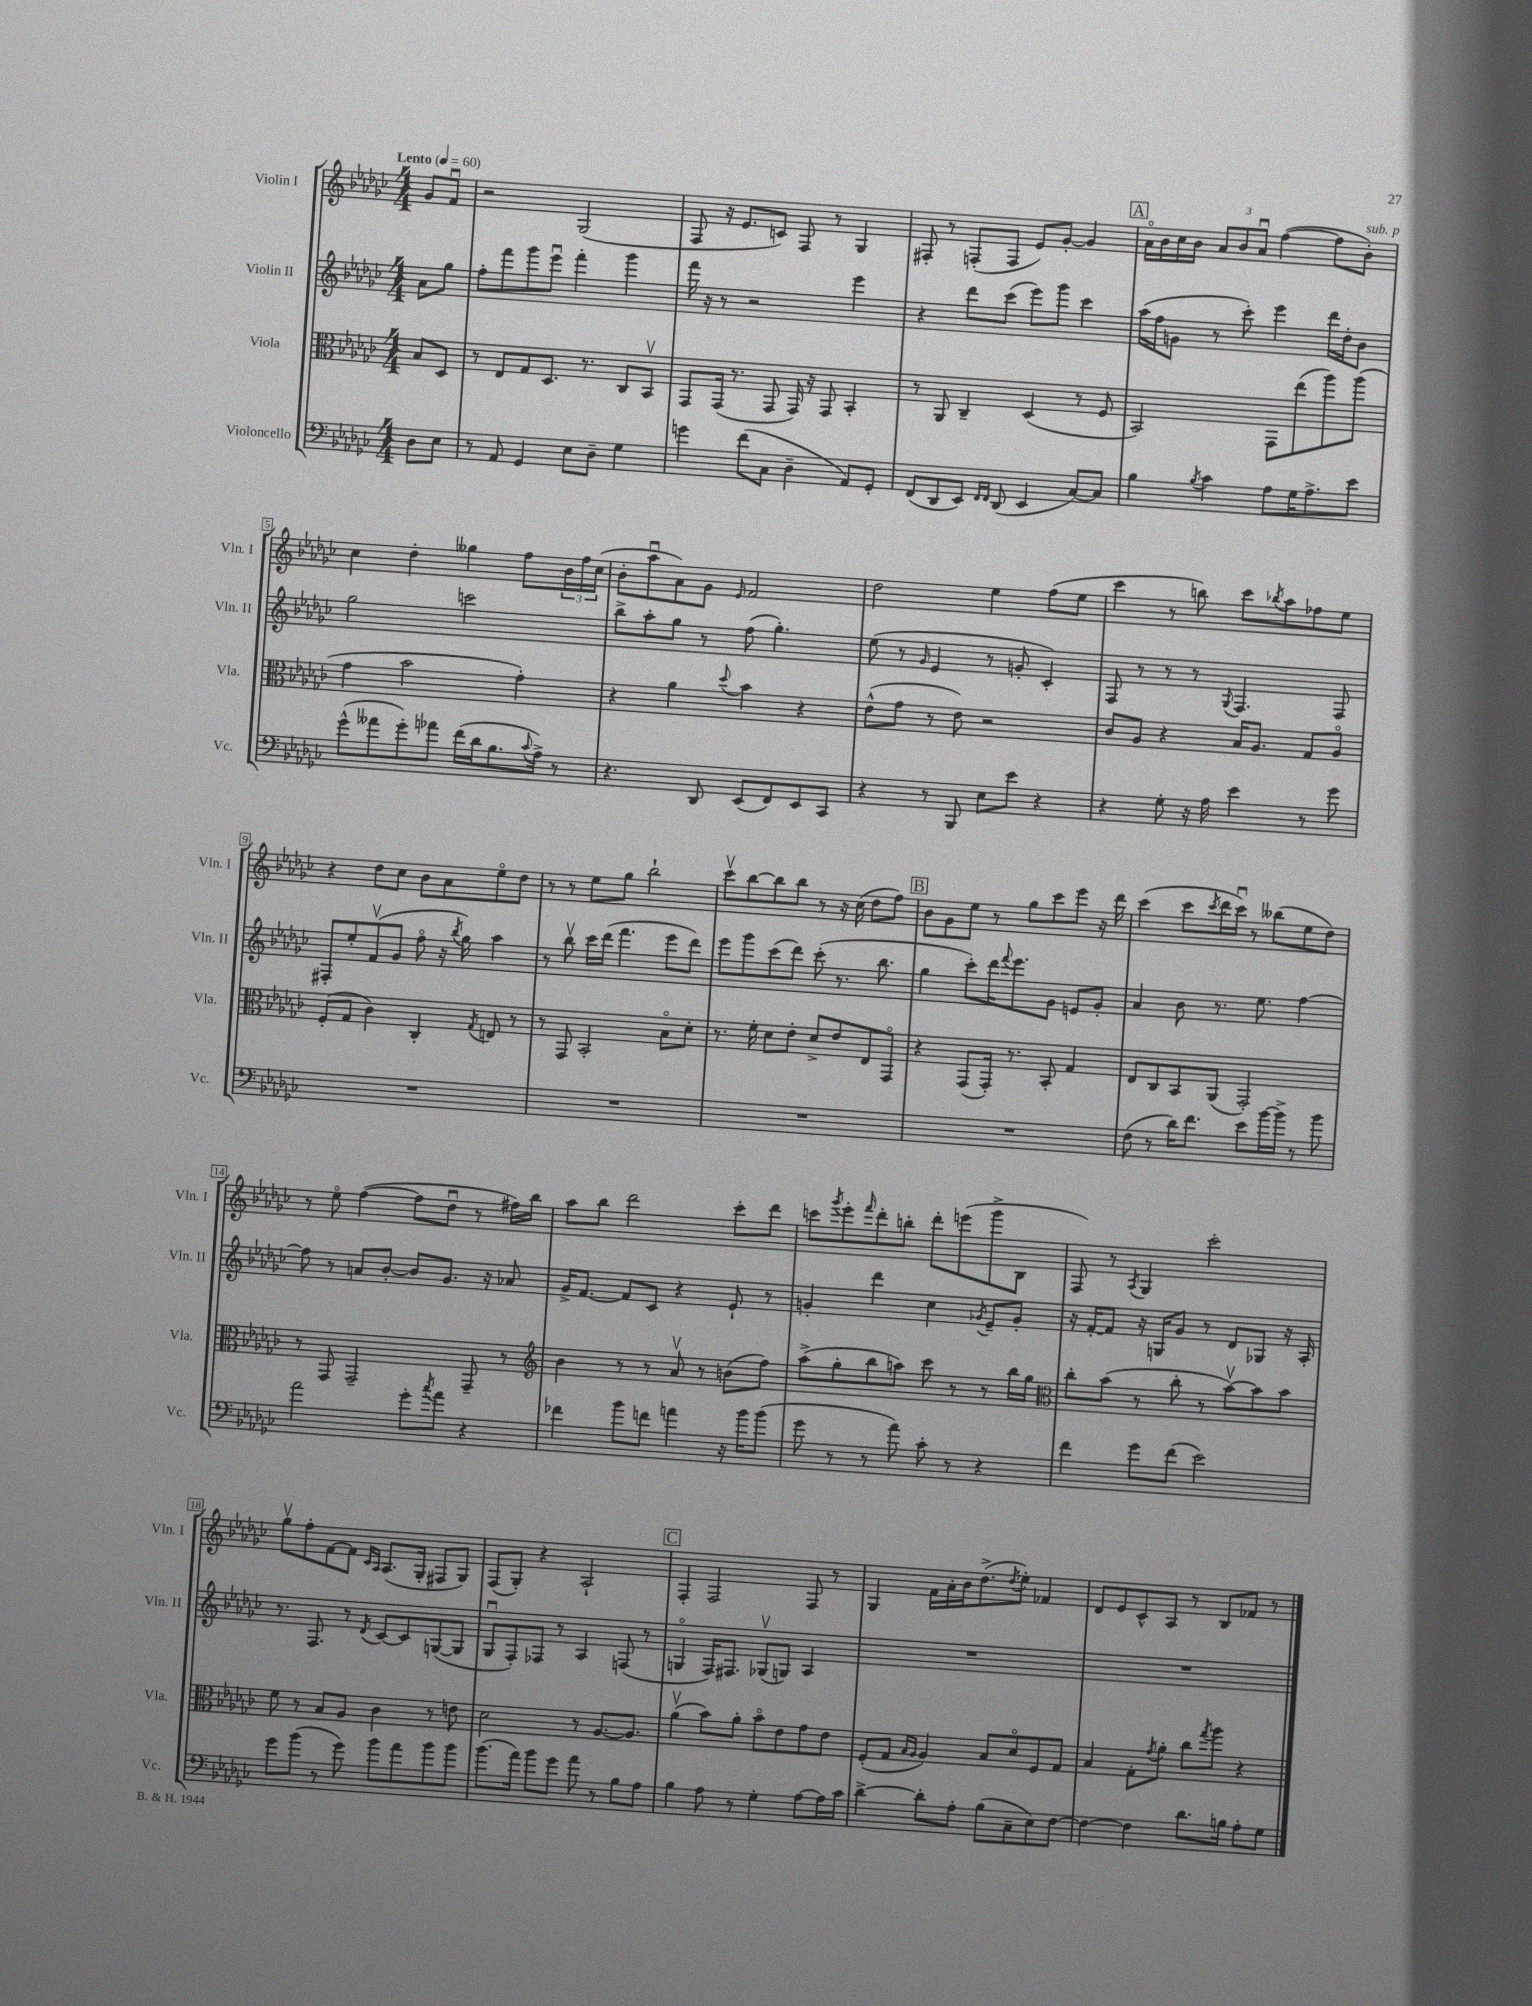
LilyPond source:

<<
\new StaffGroup <<
\new Staff = "s0" \with { instrumentName = "Violin I" shortInstrumentName = "Vln. I" } {
    \clef treble \key ges \major \numericTimeSignature \time 4/4 \partial 4 \tempo "Lento" 4 = 60
    ges'8 f'8\downbow |
    r2 ges2( |
    f8 r16 ees'8. c'8) f8 r8 ges4 |
    fis8-. r8 f8-.( f8 ees'8) ges'8~-. ges'4 |
    \mark \markup { \box "A" } aes'16\flageolet bes'16 ces''16 bes'16 \tuplet 3/2 { aes'8 bes'8 aes'8\downbow } f''4~( f''8 bes'8-.^\markup { \italic "sub. p" }) |
    ces''4 des''4-. geses''4 f''8 \tuplet 3/2 { bes'16 f''16 ces''16( } |
    bes'8-. aes''8\downbow aes'8) ges'8 \grace { ees'16 } f'2 |
    des''2 ees''4 f''8( ees''8 |
    ces'''4 r8 b''8) ces'''8 \acciaccatura { bes''8 } aes''8 fes''8 ees''8 |
    r4 des''8 ces''8 bes'8 aes'8 ees''8\flageolet des''8 |
    r8 r8 ees''8 ges''8 bes''2-! |
    ces'''8\upbow bes''8~ bes''8 bes''8 r8 r16 ces''16( des''8 f''8) |
    \mark \markup { \box "B" } bes'8 ges'8 ees''8 r8 ges''8 ces'''8 ees'''8 r16 des'''16 |
    ces'''4( ces'''8 \acciaccatura { ces'''8 } des'''16 ces'''16\downbow) r8 beses''8( ees''8 des''8) |
    r8 ees''8\flageolet f''4~( f''8 des''8\downbow r8 fis''16) bes''16 |
    aes''8 bes''8 des'''2 ces'''8-. des'''8 |
    c'''8 \acciaccatura { ges'''8 } ees'''8-. \grace { f'''16 } des'''8-. b''8-. des'''8-. e'''8( ges'''8-> bes8 |
    f8) r8 \acciaccatura { aes8 } ges4 ces'''2-. |
    ges''8\upbow f''8-. f'8~ f'8 \grace { ces'16 aes16 } aes8.( ges16-. fis8 ges8) |
    f8( ges8-.) r4 aes2-! |
    \mark \markup { \box "C" } f4-. f2 f8 r8 |
    ges4 f'16 aes'16-. bes'16 des''8.->( \acciaccatura { des''8 } ees''8-.) fes'4 |
    des'8 ees'8 ces'8-^ aes8 r8 bes8 fes'8 r8 \bar "|." |
}
\new Staff = "s1" \with { instrumentName = "Violin II" shortInstrumentName = "Vln. II" } {
    \clef treble \key ges \major \numericTimeSignature \time 4/4 \partial 4
    aes'8 ges''8 |
    f''8-. f'''8 ges'''8 ees'''8\downbow f'''4-. ges'''4 |
    f'''16 r16 r8 r2 ees'''4 |
    r4 des'''8 ces'''8( ees'''8) ges'''8 ces'''4 |
    \mark \markup { \box "A" } aes''16( f''16 g'8 r8 ces'''8-.) ees'''4 des'''16 des''16-. bes'8 |
    ges''2 c'''2 |
    bes''8-> aes''8-. ges''8 r8 f''8( ges''4.-.) |
    ees''8( r8 \grace { ges'16 } ees'4 r8 g'8-. ces'4-.) |
    f8 r8 r8 r8 \appoggiatura { ges8 } f4. f8 |
    fis8-. ees''8-. f'8\upbow( ges'8 f''8\flageolet r16 \acciaccatura { bes''8 } ges''16) aes''4 |
    r8 bes''8\upbow ces'''16 des'''16( f'''4. ees'''8 des'''8) |
    ees'''8 ges'''8 ces'''8( des'''8) ces'''8-.( r8. bes''8. |
    \mark \markup { \box "B" } ges''4 ces'''8-.) des'''16 \appoggiatura { f'''8 } ees'''8. ges'8 e'8 ges'8-. |
    aes'4 bes'8 r8. ees''8. f''4~ |
    f''8 r8 a'8 bes'8~-. bes'8 ges'8. r16 aes'8 |
    ges'16-> f'8.~ f'8 ces'8 r4 ees'8-! r8 |
    g'4-. des'''4 ces''4 \acciaccatura { ges'8 } ees'8-- ges'8-. |
    r16 f'16~-. f'8 r16 g16 ges'8 r8 des'8 ges8 r16 aes16-. |
    r8. f8. r8 \acciaccatura { des'8 } ces'8~ ces'8 g8~( g8 |
    ges8\downbow f8-.) fes8 r8 aes4 f8( r8 |
    \mark \markup { \box "C" } g4\flageolet f16) fis8. ges8\upbow( g8) aes4 |
    R1 |
    R1 \bar "|." |
}
\new Staff = "s2" \with { instrumentName = "Viola" shortInstrumentName = "Vla." } {
    \clef alto \key ges \major \numericTimeSignature \time 4/4 \partial 4
    bes8 des8 |
    r8 ees8 ges8 des8. r8. ces8 bes,8\upbow |
    ges,8 ges,16( r8. ges,8 ges,16) r16 ges,8 bes,4-. |
    r8 aes,8 ces4-- des4( r8 f8 |
    \mark \markup { \box "A" } bes,2) ges,8 ees''8( aes''8) aes''8( |
    ges'4 bes'2 ges'4-.) |
    r4 aes'4 \appoggiatura { des''8 } bes'4 r4 |
    ees'8-^( ges'8 r8 ees'8) r2 |
    ces'8 aes8 r4 bes16 aes8. ges8 aes8\flageolet |
    f8-.( ges8 ces'4) ces4-. \acciaccatura { ges8 } e8 r8 |
    r8 ges,8 bes,2-. bes8\flageolet des'8-. |
    r8. f'16-. des'8 ees'8-. des'8-> ees'8 ees8 ges,8\flageolet |
    \mark \markup { \box "B" } r4 ges,8( ges,16-.) r8. bes,8-. ges4 |
    ees8 ces8 bes,8 aes,8( ges,2-.) |
    r8 ges,8 ges,2-- ges,8-- r8 |
    \clef treble bes'4 r8 r8 aes'8\upbow r8 b'8( f''8) |
    aes''8->( ges''8-. bes''8 a''8) ces'''8 r8 r8 bes''16 ges''16 |
    \clef alto ces''8-. bes'8( r8 ces''8-. r8 bes'8~\upbow) bes'8 bes'8 |
    f'8 r8 bes8 aes8 ces'4 r8 e'8 |
    des'2 r8 aes8.~ aes8. |
    \mark \markup { \box "C" } aes'4\upbow( bes'8) aes'8-. bes'8\flageolet ees'8 ges'8 ees'8 |
    f8-.( ges8 \grace { bes16 aes16 } aes4) bes8 des'8\flageolet f8 ges8 |
    bes4 ges8-. \acciaccatura { ges'8 } aes'8-. ces''8 \acciaccatura { ges''8 } aes''8 r4 \bar "|." |
}
\new Staff = "s3" \with { instrumentName = "Violoncello" shortInstrumentName = "Vc." } {
    \clef bass \key ges \major \numericTimeSignature \time 4/4 \partial 4
    des8 ees8 |
    r8 aes,8 ges,4 ees8 des8-- ges4 |
    g'4 f'8( ces8 des4-- aes,8) ges,8-. |
    f,8( des,8 ees,8) \grace { f,16 f,16 } des,8( ees,4 ces8~) ces8 |
    \mark \markup { \box "A" } bes4 \acciaccatura { bes8 } ces'4 aes8 ges16 aes8.-> ees'8 |
    ges'8-^( aeses'8 ges'8-.) aes'8 f'16( des'16 bes8. \appoggiatura { ces'8 } aes16->) r8 |
    r4. des,8 ees,8( f,8) ees,8 ces,8 |
    r4 r8 bes,,8 ees8 ees'8 r4 |
    r4 ges8-. r16 aes16 ees'4 r8 ges'8 |
    R1 |
    R1 |
    R1 |
    \mark \markup { \box "B" } R1 |
    f8( r8 des'16) f'8. ees'8 bes'16~ bes'16-> r8 bes'8 |
    aes'2 ges'8-. \acciaccatura { ces''8 } aes'8 r4 |
    fes'4 bes'8 f'8 a'4 r16 bes'16 bes'8( |
    ges'8 r8 r8 aes'8) ces'8-. r8 r4 |
    f'4 ges'8 f'8( ees'2) |
    ges'8 bes'8( r8 ges'8) bes'8 aes'8 bes'8 bes'8 |
    bes'8.( aes'16) bes'8 ges'8 aes'8 r8 bes8 aes8 |
    \mark \markup { \box "C" } bes4 aes8 r8 ges4-. aes8~ aes16 ces'16 |
    des'4~-> des'8-. aes8-. bes8( ces8-- ees8) f8~ |
    f4~ f4 des'8. b16 aes8-. ges8 \bar "|." |
}
>>
>>
\layout { \context { \Score \override BarNumber.stencil = #(make-stencil-boxer 0.1 0.3 ly:text-interface::print) } }
